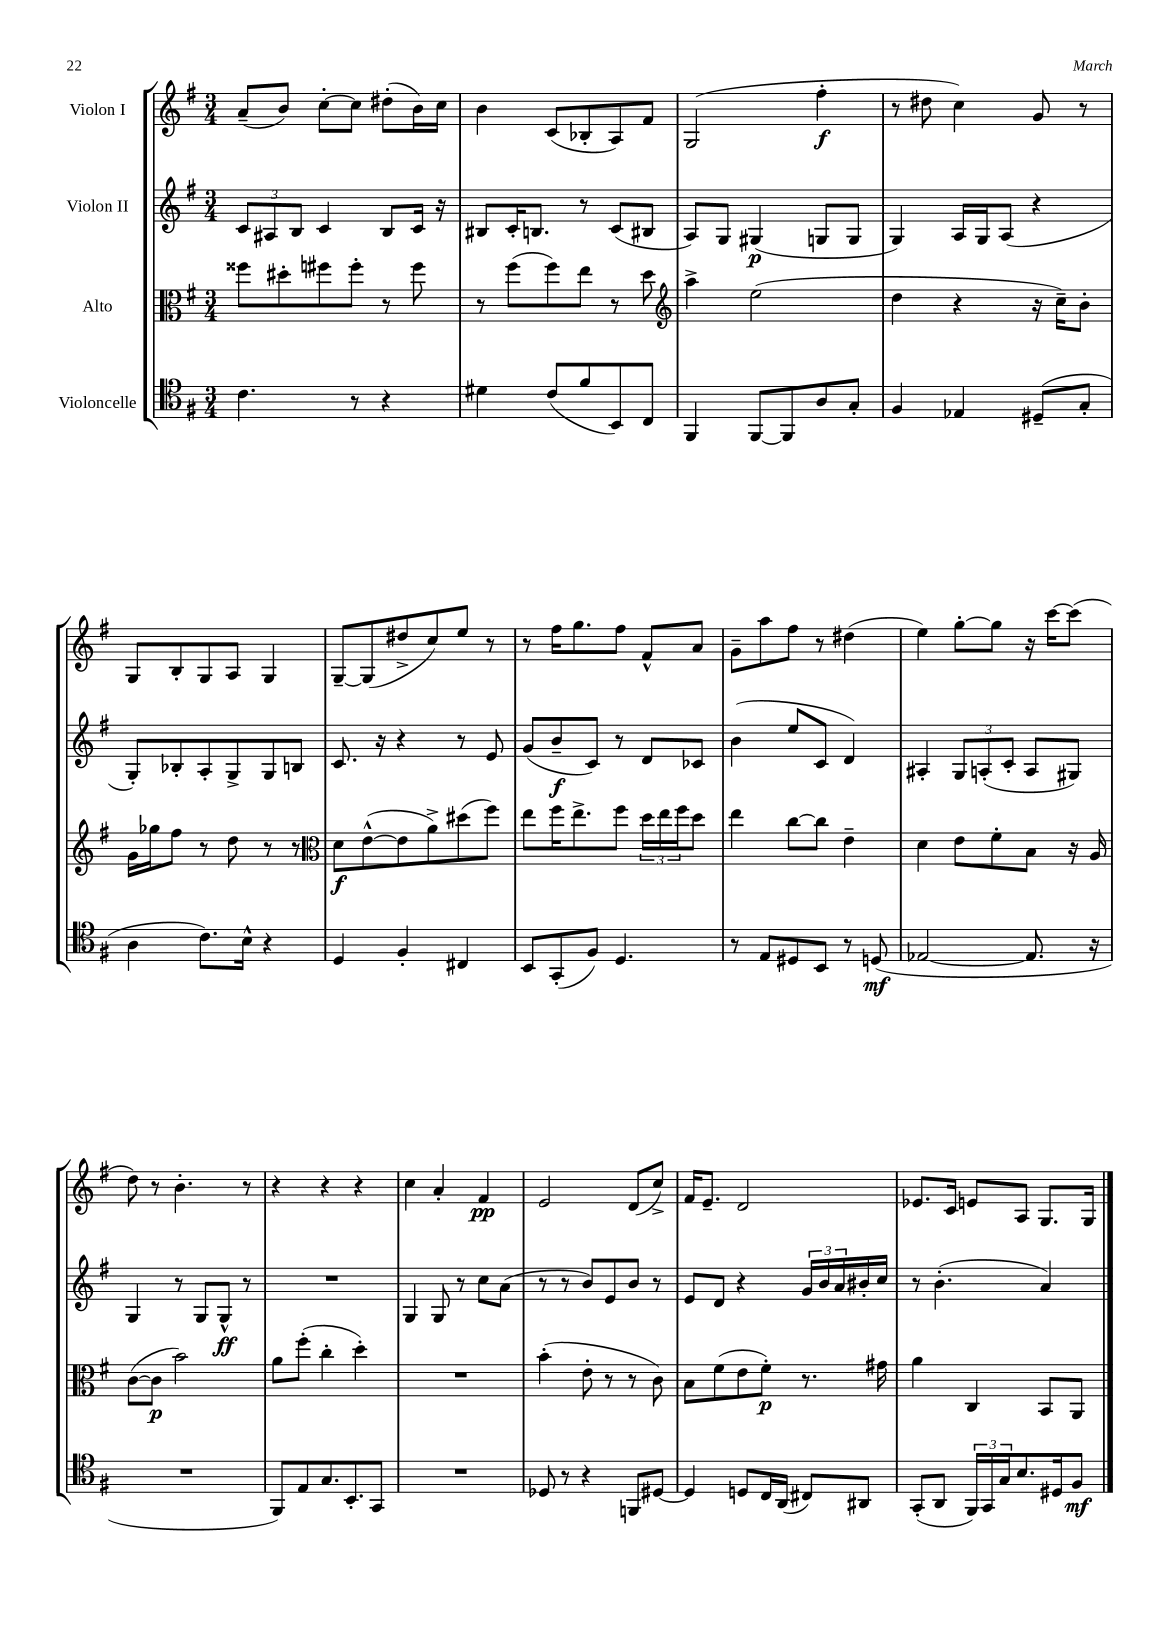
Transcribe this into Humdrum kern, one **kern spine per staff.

**kern	**kern	**kern	**kern
*staff4	*staff3	*staff2	*staff1
*clefC4	*clefC3	*clefG2	*clefG2
*k[f#]	*k[f#]	*k[f#]	*k[f#]
*M3/4	*M3/4	*M3/4	*M3/4
4.c	8ff##	12c	(8a~
.	.	12A#	.
.	8dd#'	.	8b)
.	.	12B	.
.	8ff#	4c	[8cc'
8r	8ff#'	.	8cc]
4r	8r	8B	(8dd#'
.	8ff#	16c	16b)
.	.	16r	16cc
=	=	=	=
4d#	8r	8B#	4b
.	(8ff#	16c'	.
.	.	8.B	.
(8c	8ff#)	.	(8c
8f#	8ee	8r	8B-'
8BB)	8r	(8c	8A)
8C	8dd	8B#	8f#
=	=	=	=
*	*clefG2	*	*
4FF#	4aa^	8A)	(2G
.	.	8G	.
[8FF#	(2ee	(4G#	.
8FF#]	.	.	.
8A	.	8G	4ff#'
8G'	.	8G	.
=	=	=	=
4F#	4dd	4G)	8r
.	.	.	8dd#
4E-	4r	16A	4cc)
.	.	16G	.
.	.	(8A	.
(8D#~	16r	4r	8g
.	16cc~)	.	.
8G'	8b'	.	8r
=	=	=	=
4A	16g	8G')	8G
.	16gg-	.	.
.	8ff#	8B-'	8B'
8.c)	8r	8A'	8G
.	8dd	8G^	8A
16B^^	.	.	.
4r	8r	8G	4G
.	8r	8B	.
=	=	=	=
*	*clefC3	*	*
4D	8d	8.c	[8G~
.	([8e^^	.	(8G]
.	.	16r	.
4F#'	8e]	4r	8dd#^
.	8a^)	.	8cc)
4C#	(8dd#	8r	8ee
.	8ff#)	8e	8r
=	=	=	=
8BB	8ee	(8g	8r
(8GG'	16ff#	8b~	16ff#
.	8.ee^	.	8.gg
8F#)	.	8c)	.
4.D	8ff#	8r	8ff#
.	24dd	8d	8f#^^
.	24ee	.	.
.	24ff#	.	.
.	8dd	8c-	8a
=	=	=	=
8r	4ee	(4b	8g~
8E	.	.	8aa
8D#	[8cc	8ee	8ff#
8BB	8cc]	8c	8r
8r	4e~	4d)	(4dd#
(8D	.	.	.
=	=	=	=
[2E-	4d	4A#'	4ee)
.	8e	12G	[8gg'
.	.	(12A'	.
.	8f#'	.	8gg]
.	.	12c'	.
8.E-]	8B	8A	16r
.	.	.	[16ccc
.	16r	8G#)	(8ccc]
16r	16A	.	.
=	=	=	=
2.r	([8c	4G	8dd)
.	8c]	.	8r
.	2b)	8r	4.b'
.	.	8G	.
.	.	8G^^	.
.	.	8r	8r
=	=	=	=
8FF#)	8a	2.r	4r
8E	(8ff#'	.	.
8.G	4cc'	.	4r
8.BB'	.	.	.
.	4dd')	.	4r
8GG	.	.	.
=	=	=	=
2.r	2.r	4G	4cc
.	.	8G	4a'
.	.	8r	.
.	.	8cc	4f#
.	.	(8a	.
=	=	=	=
8D-	(4b'	8r	2e
8r	.	8r	.
4r	8e'	8b)	.
.	8r	8e	.
8FF	8r	8b	(8d
[8D#	8c)	8r	8cc^)
=	=	=	=
4D#]	8B	8e	16f#
.	.	.	8.e~
.	(8f#	8d	.
8D	8e	4r	2d
16C	8f#')	.	.
(16AA	.	.	.
8C#)	8.r	24g	.
.	.	24b	.
.	.	24a	.
8AA#	.	16b#'	.
.	16g#	16cc	.
=	=	=	=
(8GG'	4a	8r	8.e-
8AA	.	(4.b'	.
.	.	.	16c
24FF#)	4C	.	8e
24GG	.	.	.
24G	.	.	.
8.B	.	.	8A
.	8BB	4a)	8.G
16D#	.	.	.
8F#	8AA	.	.
.	.	.	16G
==	==	==	==
*-	*-	*-	*-
